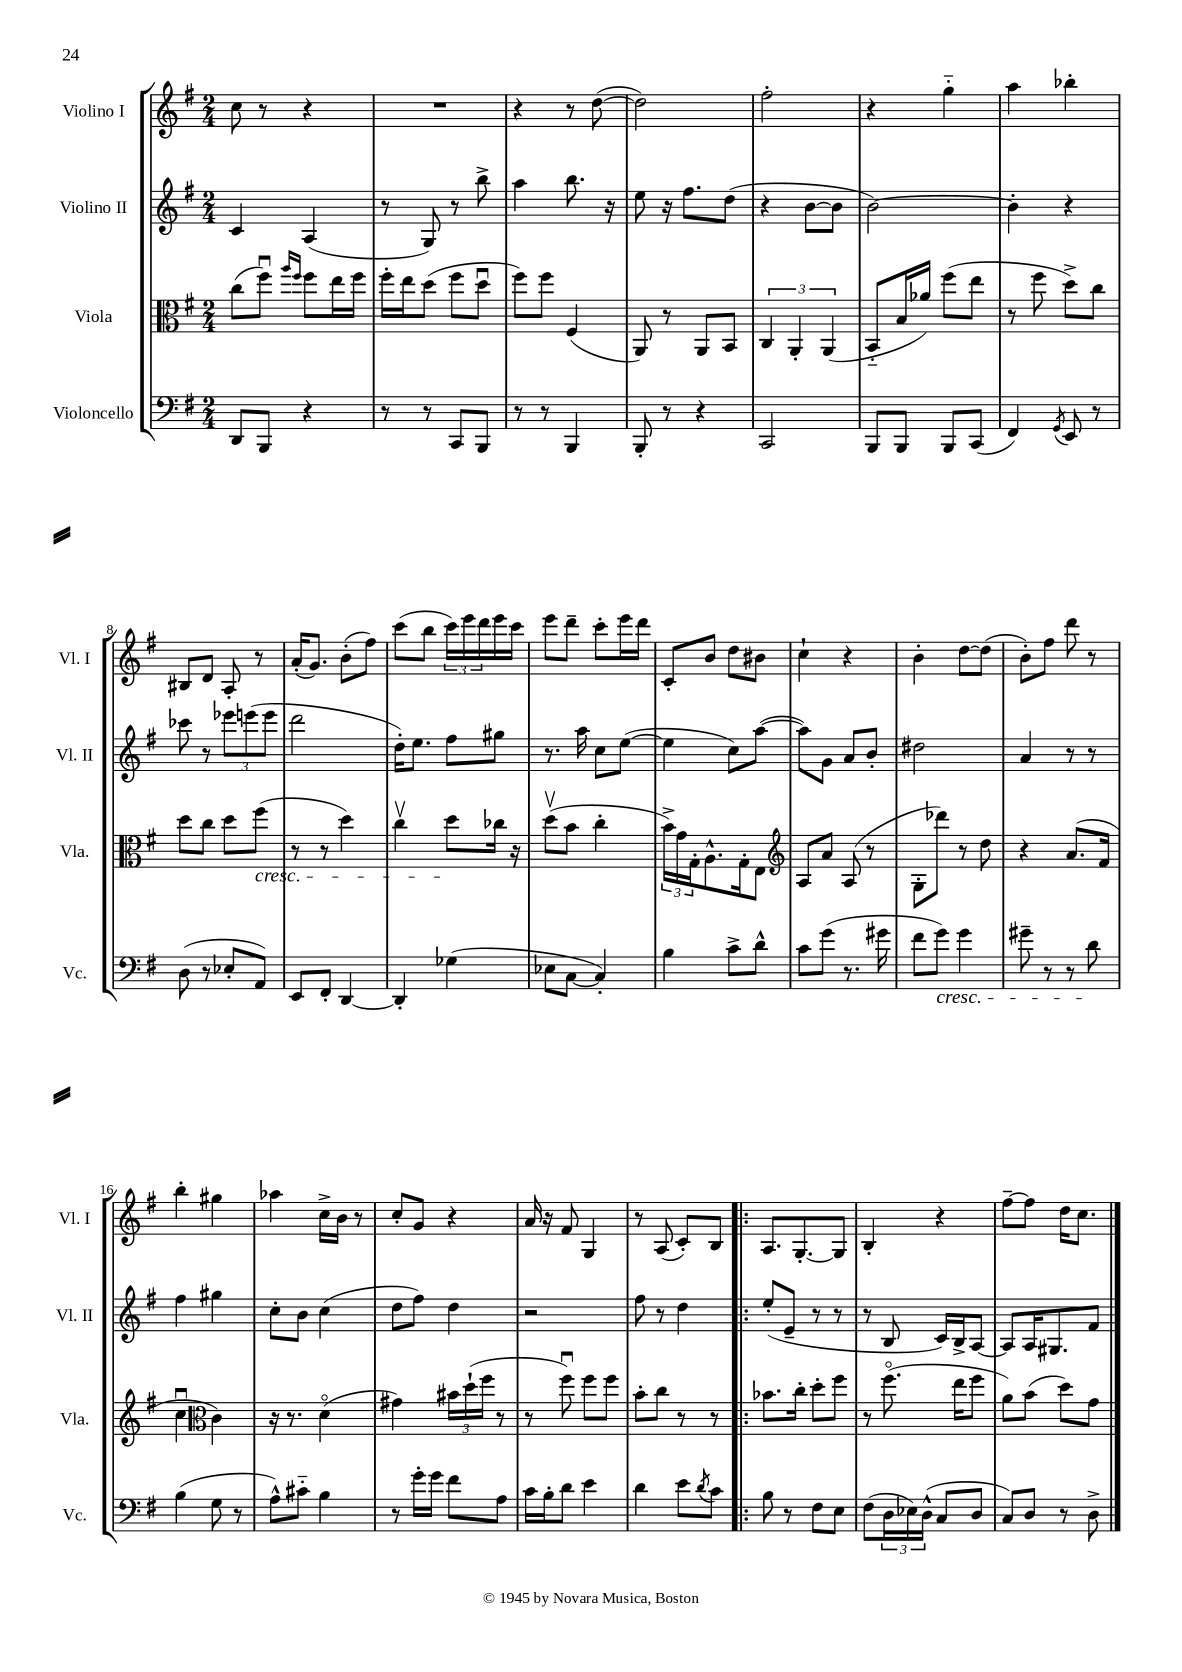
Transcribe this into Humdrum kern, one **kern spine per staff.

**kern	**kern	**kern	**kern
*part4	*part3	*part2	*part1
*staff4	*staff3	*staff2	*staff1
*I"Violoncello	*I"Viola	*I"Violino II	*I"Violino I
*I'Vc.	*I'Vla.	*I'Vl. II	*I'Vl. I
*clefF4	*clefC3	*clefG2	*clefG2
*k[f#]	*k[f#]	*k[f#]	*k[f#]
*M2/4	*M2/4	*M2/4	*M2/4
=1	=1	=1	=1
8DD/L	(8cc\L	4c/	8cc\
8BBB/J	8ff#u\J)	.	8r
.	16qqaa/LL	.	.
.	16qqff#/JJ	.	.
4r	8ff#\L	(4A/	4r
.	16ee\L	.	.
.	16ff#\JJ	.	.
=2	=2	=2	=2
8r	16ff#'\LL	8r	2r
.	16ee\J	.	.
8r	(8dd\J	8G/)	.
8CC/L	8ff#\L	8r	.
8BBB/J	8ddu\J	8bb^\	.
=3	=3	=3	=3
8r	8ff#\L)	4aa\	4r
8r	8ff#\J	.	.
4BBB/	(4F#/	8.bb\	8r
.	.	.	([8dd\
.	.	16r	.
=4	=4	=4	=4
8BBB'/	8AA/)	8ee\	2dd\])
8r	8r	16r	.
.	.	8.ff#\L	.
4r	8AA/L	.	.
.	8BB/J	(8dd\J	.
=5	=5	=5	=5
2CC/	6C/	4r	2ff#'\
.	6AA'/	.	.
.	.	[8b\L	.
.	(6AA/	.	.
.	.	8b\J]	.
=6	=6	=6	=6
8BBB/L	8BB/L	[2b\)	4r
8BBB/J	16B/L	.	.
.	16a-X/JJ)	.	.
8BBB/L	(8ff#\L	.	4gg\
(8CC/J	8ee\J	.	.
=7	=7	=7	=7
4FF#/)	8r	4b'\]	4aa\
.	8ff#\	.	.
8qGG/	.	.	.
8EE/	8dd^\L)	4r	4bb-X'\
8r	8cc\J	.	.
!!LO:LB:g=z
=8	=8	=8	=8
(8D\	8dd\L	8ccc-X\	8B#X/L
8r	8cc\J	8r	8d/J
8E-X'/L	8dd\L	12eee-X\L	8A'/
.	.	(12eeen\	.
!	!LO:TX:b:i:t=cresc.	!	!
8AA/J)	(8ff#\J	.	8r
.	.	12eee\J	.
=9	=9	=9	=9
8EE/L	8r	2ddd\	(16a'/KL
.	.	.	8.g/J)
8FF#'/J	8r	.	.
[4DD/	4dd\)	.	(8b'\L
.	.	.	8ff#\J)
=10	=10	=10	=10
4DD'/]	4ccv\	16dd'\KL)	(8ccc\L
.	.	8.ee\J	.
.	.	.	8bb\J
(4G-X\	8dd\L	8ff#\L	24ccc\LL)
.	.	.	24eee\
.	.	.	24ddd\
.	16cc-X\Jk	8gg#X\J	16eee\
.	16r	.	16ccc\JJ
=11	=11	=11	=11
8E-X\L	(8ddv\L	8.r	8eee\L
[8C\J	8b\J	.	8ddd~\J
.	.	16aa\	.
4C'/])	4cc'\	8cc\L	8ccc'\L
.	.	([8ee\J	16eee\L
.	.	.	16ddd\JJ
=12	=12	=12	=12
4B\	24b^\LL)	4ee\]	8c'/L
.	24g\	.	.
.	24G'\J	.	.
.	8.A^^\	.	8b/J
8c^\L	.	8cc\L)	8dd\L
.	16G'\k	.	.
8d^^\J	8E\J	([8aa\J	8b#X\J
=13	=13	=13	=13
*	*clefG2	*	*
8c\L	8A/L	8aa\L])	4cc`\
(8g\J	8a/J	8g\J	.
8.r	(8A/	8a/L	4r
.	8r	8b'/J	.
16g#X\	.	.	.
=14	=14	=14	=14
8f#\L	8G'\L	2dd#X\	4b'\
!LO:TX:b:i:t=cresc.	!	!	!
8g\J)	8ddd-X\J)	.	.
4g\	8r	.	[8dd\L
.	8dd\	.	(8dd\J]
=15	=15	=15	=15
8g#X~\	4r	4a/	8b'\L)
8r	.	.	8ff#\J
8r	(8.a/L	8r	8ddd\
8d\	.	8r	8r
.	16f#/Jk	.	.
!!LO:LB:g=z
=16	=16	=16	=16
(4B\	4ccu\	4ff#\	4bb'\
*	*clefC3	*	*
8G\	4c\)	4gg#X\	4gg#X\
8r	.	.	.
=17	=17	=17	=17
8A^^\L)	16r	8cc'\L	4aa-X\
.	8.r	.	.
8c#X\J	.	8b\J	.
4B\	(4d\	(4cc\	16cc^\LL
.	.	.	16b\JJ
.	.	.	8r
=18	=18	=18	=18
8r	4g#X\)	8dd\L	8cc'/L
16g'\LL	.	8ff#\J)	8g/J
16g\JJ	.	.	.
8f#\L	24b#X\LL	4dd\	4r
.	(24dd`\	.	.
.	24ff#\JJ	.	.
8A\J	8r	.	.
=19	=19	=19	=19
16c\LL	8r	2r	16a/
16B'\J	.	.	16r
8d\J	8ff#u\)	.	8f#/
4e\	8ff#\L	.	4G/
.	8ff#\J	.	.
=20	=20	=20	=20
4d\	8b'\L	8ff#\	8r
.	8cc\J	8r	(8A/
8e\L	8r	4dd\	8c'/L)
8qd/	.	.	.
8c\J	8r	.	8B/J
=21!|:	=21!|:	=21!|:	=21!|:
8B\	8.b-X\L	(8ee'/L	8.A/L
8r	.	8e~/J	.
.	16cc'\Jk	.	[8.G'/
8F#\L	8dd'\L	8r	.
8E\J	8ff#\J	8r	8G/J]
=22	=22	=22	=22
(8F#\L	8r	8r	4B'/
24D\L	(8.ff#\	8B/	.
24E-X\)	.	.	.
(24D^^\JJ	.	.	.
8C/L	.	16c/LL)	4r
.	16ee\KL	16B^/J	.
8D/J	8ff#\J	[8A/J	.
=23	=23	=23	=23
8C/L)	8a\L)	8A/L]	[8ff#~\L
8D/J	(8b\J	16A/K	8ff#\J]
.	.	8.G#X/	.
8r	8dd\L)	.	16dd\KL
.	.	.	8.cc\J
8D^\	8g\J	8f#/J	.
==	==	==	==
*-	*-	*-	*-
